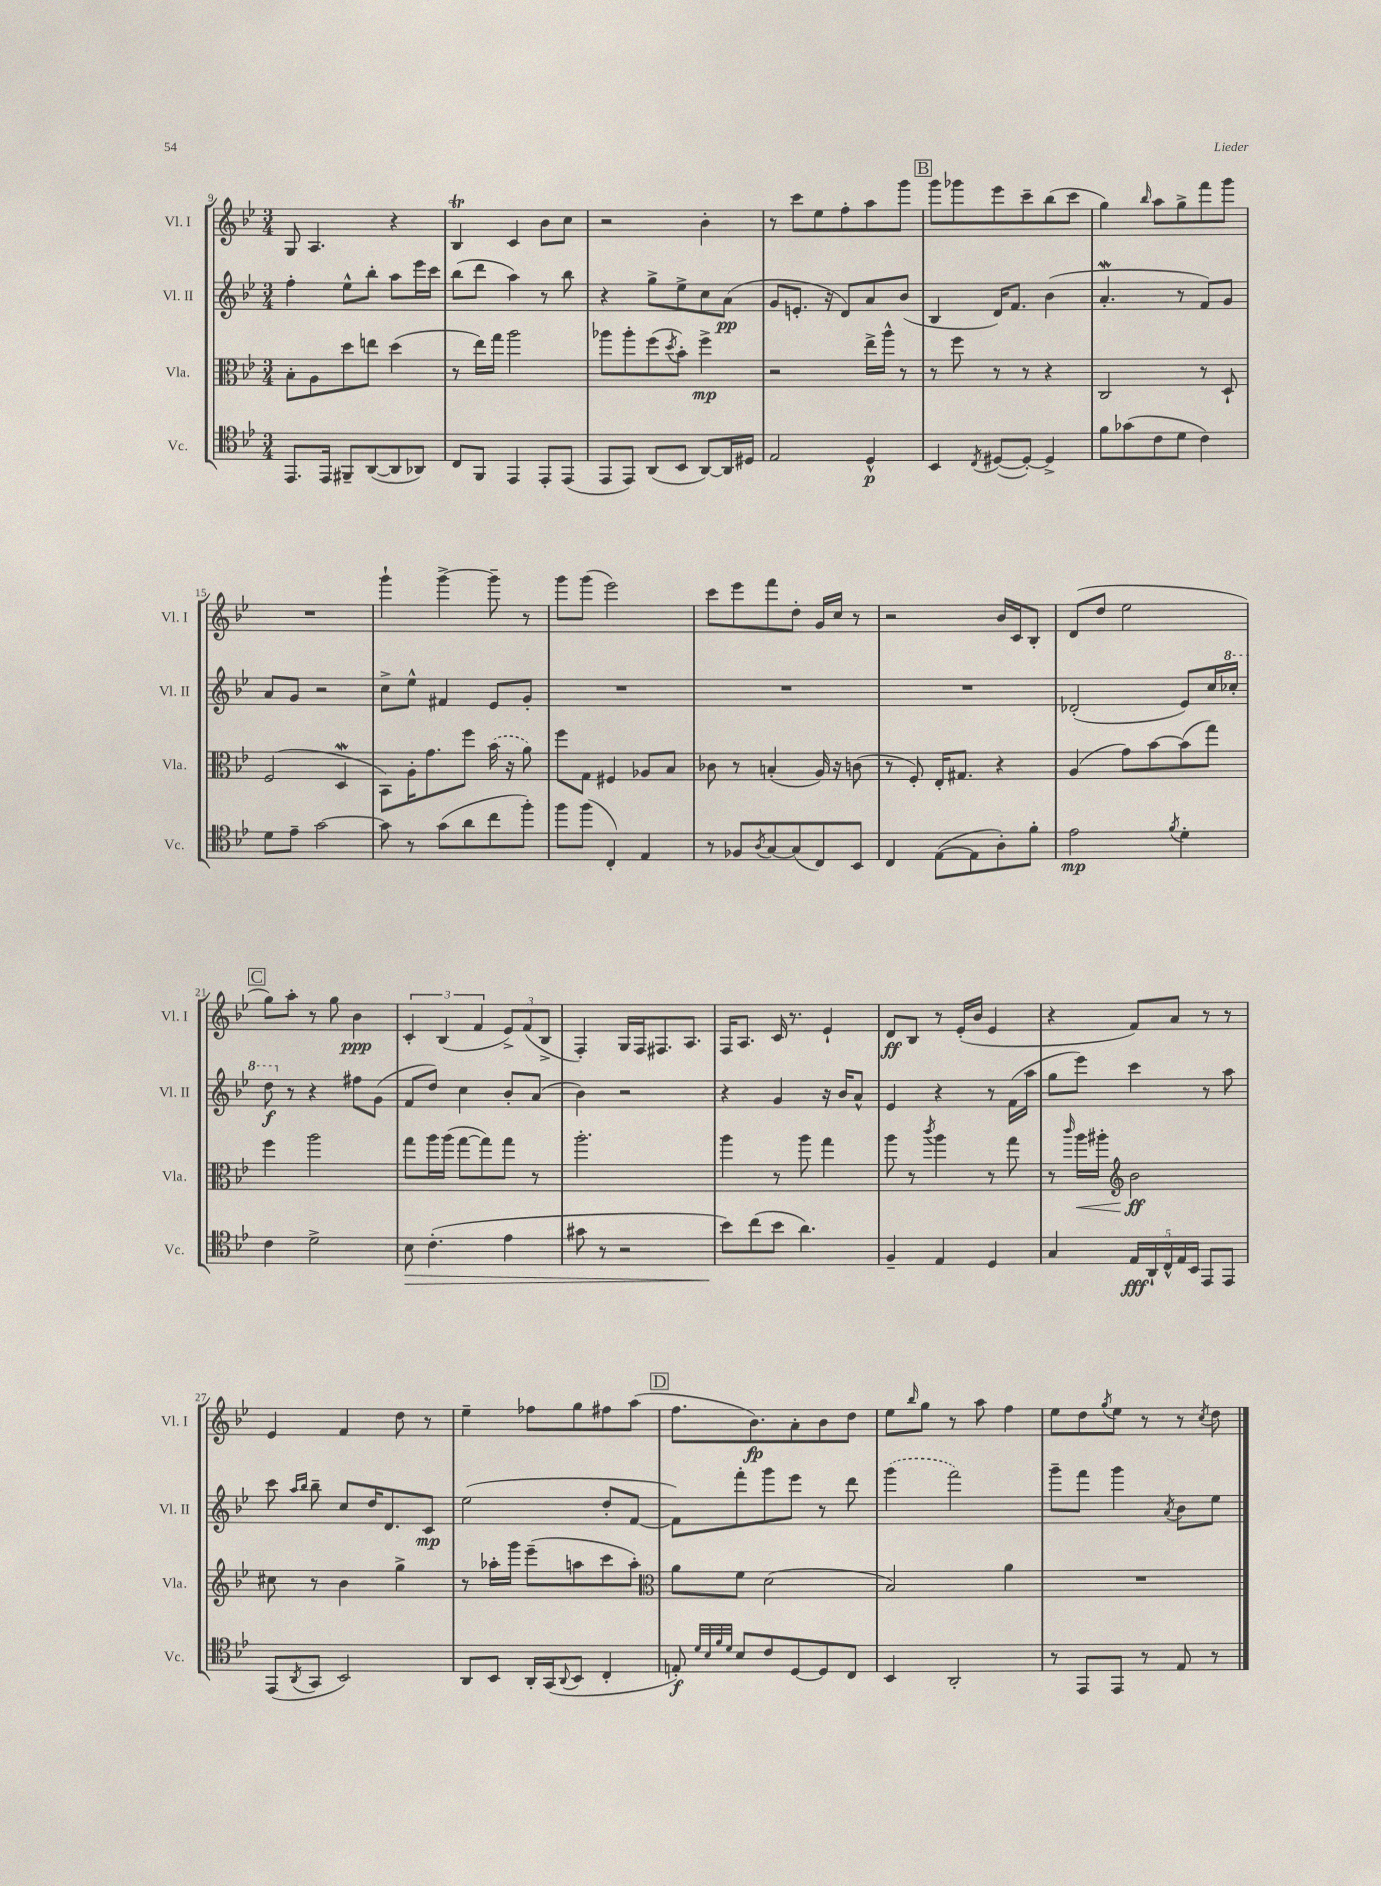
<<
\new StaffGroup <<
\new Staff = "s0" \with { instrumentName = "Vl. I" shortInstrumentName = "Vl. I" } {
    \clef treble \key bes \major \numericTimeSignature \time 3/4
    g8 a4. r4 |
    bes4\trill c'4 bes'8 c''8 |
    r2 bes'4-. |
    r8 c'''8 ees''8 f''8-. a''8 g'''8 |
    \mark \markup { \box "B" } g'''8 ges'''8 ees'''8 c'''8-- bes''8( c'''8 |
    g''4) \grace { bes''16 } a''8 g''8-> f'''8 g'''8 |
    R2. |
    g'''4-! g'''4~-> g'''8-- r8 |
    g'''8 g'''8( ees'''2) |
    c'''8 ees'''8 f'''8 d''8-. g'16 c''16 r8 |
    r2 bes'16 c'16 bes8-. |
    d'8( d''8 ees''2 |
    \mark \markup { \box "C" } g''8) a''8-. r8 g''8 bes'4\ppp |
    \tuplet 3/2 { c'4-. bes4( f'4 } \tuplet 3/2 { ees'8->) f'8( bes8-> } |
    f4-.) g16 f16 fis8. a8. |
    f16 a8. c'16 r8. ees'4-! |
    d'8\ff bes8 r8 ees'16-.( bes'16 ees'4 |
    r4 f'8) a'8 r8 r8 |
    ees'4 f'4 d''8 r8 |
    ees''4-- fes''8 g''8 fis''8 a''8( |
    \mark \markup { \box "D" } f''8. bes'8.\fp) a'8-. bes'8 d''8 |
    ees''8 \grace { bes''16 } g''8 r8 a''8 f''4 |
    ees''8 d''8 \acciaccatura { g''8 } ees''8 r8 r8 \acciaccatura { c''8 } d''8 \bar "|." |
}
\new Staff = "s1" \with { instrumentName = "Vl. II" shortInstrumentName = "Vl. II" } {
    \clef treble \key bes \major \numericTimeSignature \time 3/4
    f''4-. ees''8-^ bes''8-. a''8 ees'''16 c'''16 |
    bes''8( d'''8 a''4) r8 bes''8 |
    r4 g''8-> ees''8-> c''8 a'8\pp( |
    g'8 e'8.-. r16 d'8) a'8 bes'8( |
    \mark \markup { \box "B" } bes4 d'16) f'8. bes'4( |
    a'4.-.\mordent r8 f'8) g'8 |
    a'8 g'8 r2 |
    c''8-> ees''8-^ fis'4 ees'8 g'8-. |
    R2. |
    R2. |
    R2. |
    des'2-.( ees'8) c''16 \ottava #1 ces'''16-. |
    \mark \markup { \box "C" } d'''8\f \ottava #0 r8 r4 fis''8 g'8( |
    f'8 d''8) c''4 bes'8-. a'8( |
    bes'4) r2 |
    r4 g'4 r16 bes'16 a'8-^ |
    ees'4 r4 r8 f'16( a''16 |
    g''8 ees'''8) c'''4 r8 a''8 |
    c'''8 \grace { a''16 bes''16 } bes''8-- c''8 d''16 d'8. c'8\mp |
    ees''2( d''8-. f'8~ |
    \mark \markup { \box "D" } f'8) f'''8-. g'''8 ees'''8 r8 d'''8 |
    \once \slurDashed g'''4( f'''2) |
    g'''8-- f'''8 g'''4 \acciaccatura { a'8 } bes'8 ees''8 \bar "|." |
}
\new Staff = "s2" \with { instrumentName = "Vla." shortInstrumentName = "Vla." } {
    \clef alto \key bes \major \numericTimeSignature \time 3/4
    bes8-. a8 d''8 e''8 d''4( |
    r8 ees''16) g''16 a''2 |
    aes''8 aes''8-. f''8( \acciaccatura { d''8 } bes'8-.) f''4->\mp |
    r2 ees''16-> a''16-^ r8 |
    \mark \markup { \box "B" } r8 f''8 r8 r8 r4 |
    c2 r8 d8-! |
    f2( d4\mordent |
    bes,8) a16-. g'8. f''8 \once \slurDashed bes'16( r16 a'8) |
    f''8 g8 fis4 aes8 bes8 |
    ces'8 r8 b4-.( a16) r16 c'8( |
    r8 f8-.) ees16-. gis8. r4 |
    a4( g'8) bes'8~ bes'8( g''8) |
    \mark \markup { \box "C" } f''4 a''2 |
    g''8 a''16 a''16( g''8~ g''8) g''8 r8 |
    a''2.-. |
    a''4 r8 a''8 g''4 |
    a''8 r8 \acciaccatura { c'''8 } a''4 r8 g''8 |
    r8 \grace { c'''16 } a''16\< ais''16-. \clef treble bes'2\ff\! |
    cis''8 r8 bes'4 g''4-> |
    r8 aes''16-. g'''16 ees'''8--( a''8 c'''8 a''8-.) |
    \mark \markup { \box "D" } \clef alto a'8 f'8 d'2( |
    bes2) a'4 |
    R2. \bar "|." |
}
\new Staff = "s3" \with { instrumentName = "Vc." shortInstrumentName = "Vc." } {
    \clef tenor \key bes \major \numericTimeSignature \time 3/4
    ees,8. ees,16 fis,8-- a,8~( a,8 aes,8) |
    c8 f,8 ees,4 ees,8-. ees,8( |
    ees,8 ees,8) a,8( bes,8 a,8~) a,16 dis16 |
    ees2 d4-^\p |
    \mark \markup { \box "B" } bes,4 \acciaccatura { c8 } dis8~( dis8~-.) dis4-> |
    f'8 ges'8( c'8 d'8 c'4) |
    d'8 ees'8-- g'2~ |
    g'8 r8 g'8( a'8 c''8 f''8-.) |
    f''8 f''8( c4-.) ees4 |
    r8 fes8 \acciaccatura { a8 } g8~ g8( c8) bes,8 |
    c4 ees8~( ees8 a8-.) f'8-. |
    ees'2\mp \acciaccatura { f'8 } d'4-. |
    \mark \markup { \box "C" } c'4 d'2-> |
    bes8\> c'4.-.( ees'4 |
    gis'8 r8 r2 |
    bes'8\!) c''8( bes'8 a'4.) |
    f4-- ees4 d4 |
    g4 \tuplet 5/4 { ees16\fff a,16-! c16-^ ees16 bes,16 } ees,8 ees,8 |
    ees,8( \acciaccatura { a,8 } g,8 bes,2) |
    a,8 bes,8 a,16-. g,16( \appoggiatura { a,8 } bes,8 c4-. |
    \mark \markup { \box "D" } e8-.\f) \grace { d'32 bes32 f'32 d'32 } bes8 c'8 d8~ d8 c8 |
    bes,4 a,2-. |
    r8 ees,8 ees,8 r8 ees8 r8 \bar "|." |
}
>>
>>
\layout { \context { \Score currentBarNumber = #9 } }
